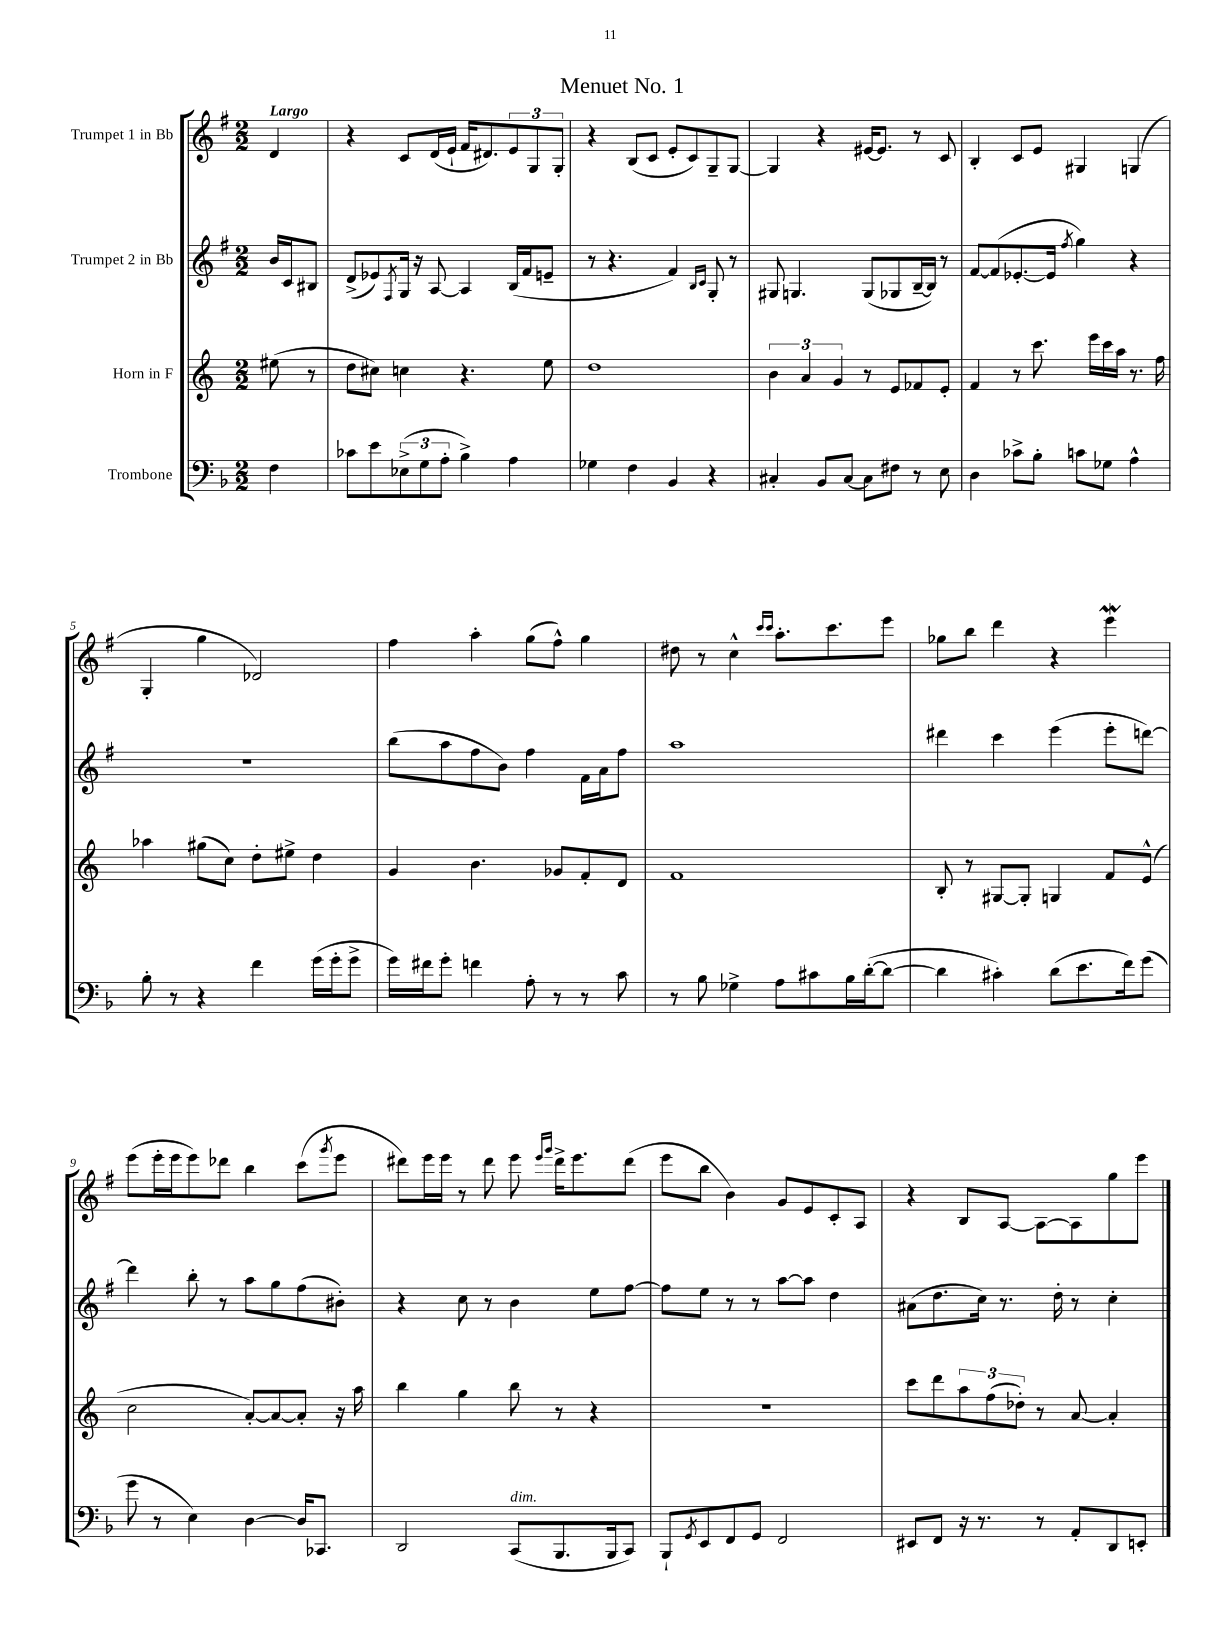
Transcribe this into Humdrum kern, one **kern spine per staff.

**kern	**kern	**kern	**kern
*staff4	*staff3	*staff2	*staff1
*clefF4	*clefG2	*clefG2	*clefG2
*k[b-]	*k[]	*k[f#]	*k[f#]
*M2/2	*M2/2	*M2/2	*M2/2
4F	(8ee#	16b	4d
.	.	16c	.
.	8r	8B#	.
=	=	=	=
8c-	8dd	(8d^	4r
8e	8cc#)	8e-)	.
.	.	8qF#	.
(12E-^	4cc	16G	8c
.	.	16r	.
12G	.	.	.
.	.	[8A	(16d
12A'	.	.	.
.	.	.	16e`
4B-^)	4.r	4A]	16f#
.	.	.	8.d#)
4A	.	(16B	12e
.	.	16f#	.
.	.	.	12G
.	8ee	8e~	.
.	.	.	12G'
=	=	=	=
4G-	1dd	8r	4r
.	.	4.r	.
4F	.	.	(8B
.	.	.	8c
4BB-	.	4f#)	8e'
.	.	.	8c)
.	.	16qqB	.
.	.	16qqc	.
4r	.	8G'	8G~
.	.	8r	[8G
=	=	=	=
4C#'	6b	8G#	4G]
.	.	4.G	.
.	6a	.	.
8BB-	.	.	4r
.	6g	.	.
[8C#	.	.	.
8C#]	8r	(8G	[16e#
.	.	.	8.e#]
8F#	8e	8G-	.
8r	8f-	[16B~	8r
.	.	16B])	.
8E	8e'	8r	8c
=	=	=	=
4D	4f	[8f#	4B'
.	.	(8f#]	.
8c-^	8r	[8.e-'	8c
8B-'	8.ccc	.	8e
.	.	16e-]	.
.	.	8qff#	.
8c	.	4gg)	4G#
.	16eee	.	.
8G-	16ccc	.	.
.	16aa	.	.
4A^^	8.r	4r	(4G
.	16ff	.	.
=	=	=	=
8B-'	4aa-	1r	4G'
8r	.	.	.
4r	(8gg#	.	4gg
.	8cc)	.	.
4f	8dd'	.	2d-)
.	8ee#^	.	.
(16g	4dd	.	.
16g'	.	.	.
8g^	.	.	.
=	=	=	=
16g)	4g	(8bb	4ff#
16f#	.	.	.
8g'	.	8aa	.
4f	4.b	8ff#	4aa'
.	.	8b)	.
8A'	.	4ff#	(8gg
8r	8g-	.	8ff#^^)
8r	8f'	16f#	4gg
.	.	16a	.
8c	8d	8ff#	.
=	=	=	=
8r	1f	1aa	8dd#
8B-	.	.	8r
4G-^	.	.	4cc^^
.	.	.	16qqccc
.	.	.	16qqccc
8A	.	.	8.aa'
8c#	.	.	.
.	.	.	8.ccc
16B-	.	.	.
([16d'	.	.	.
8d_	.	.	8eee
=	=	=	=
4d]	8B'	4ddd#	8gg-
.	8r	.	8bb
4c#')	[8G#	4ccc	4ddd
.	8G#']	.	.
(8d	4G	(4eee	4r
8.e	.	.	.
.	8f	8eee'	4eee
16f)	.	.	.
(8g	(8e^^	[8ddd)	.
=	=	=	=
8g	2cc	4ddd]	(8eee
8r	.	.	16eee'
.	.	.	16eee
4E)	.	8bb'	8eee)
.	.	8r	8ddd-
[4D	[8a')	8aa	4bb
.	8a_	8gg	.
16D]	8a']	(8ff#	(8ccc
8.CC-	.	.	.
.	.	.	8qggg
.	16r	8b#')	8eee
.	16aa	.	.
=	=	=	=
2DD	4bb	4r	8ddd#)
.	.	.	16eee
.	.	.	16eee
.	4gg	8cc	8r
.	.	8r	8ddd#
(8CC	8bb	4b	8eee
.	.	.	16qqeee
.	.	.	16qqggg
8.BBB-	8r	.	16ddd#^
.	.	.	8.eee
.	4r	8ee	.
16BBB-	.	.	.
8CC)	.	[8ff#	(8ddd#
=	=	=	=
8BBB-`	1r	8ff#]	8eee
8qGG	.	.	.
8EE	.	8ee	8bb
8FF	.	8r	4b)
8GG	.	8r	.
2FF	.	[8aa	8g
.	.	8aa]	8e
.	.	4dd	8c'
.	.	.	8A
=	=	=	=
8EE#	8ccc	(8a#	4r
8FF	8ddd	8.dd	.
16r	12aa	.	8B
8.r	.	16cc)	.
.	(12ff	.	.
.	.	8.r	[8A
.	12dd-')	.	.
8r	8r	.	8A_
.	.	16dd'	.
8AA'	[8a	8r	8A]
8DD	4a']	4cc'	8gg
8EE'	.	.	8eee
==	==	==	==
*-	*-	*-	*-
